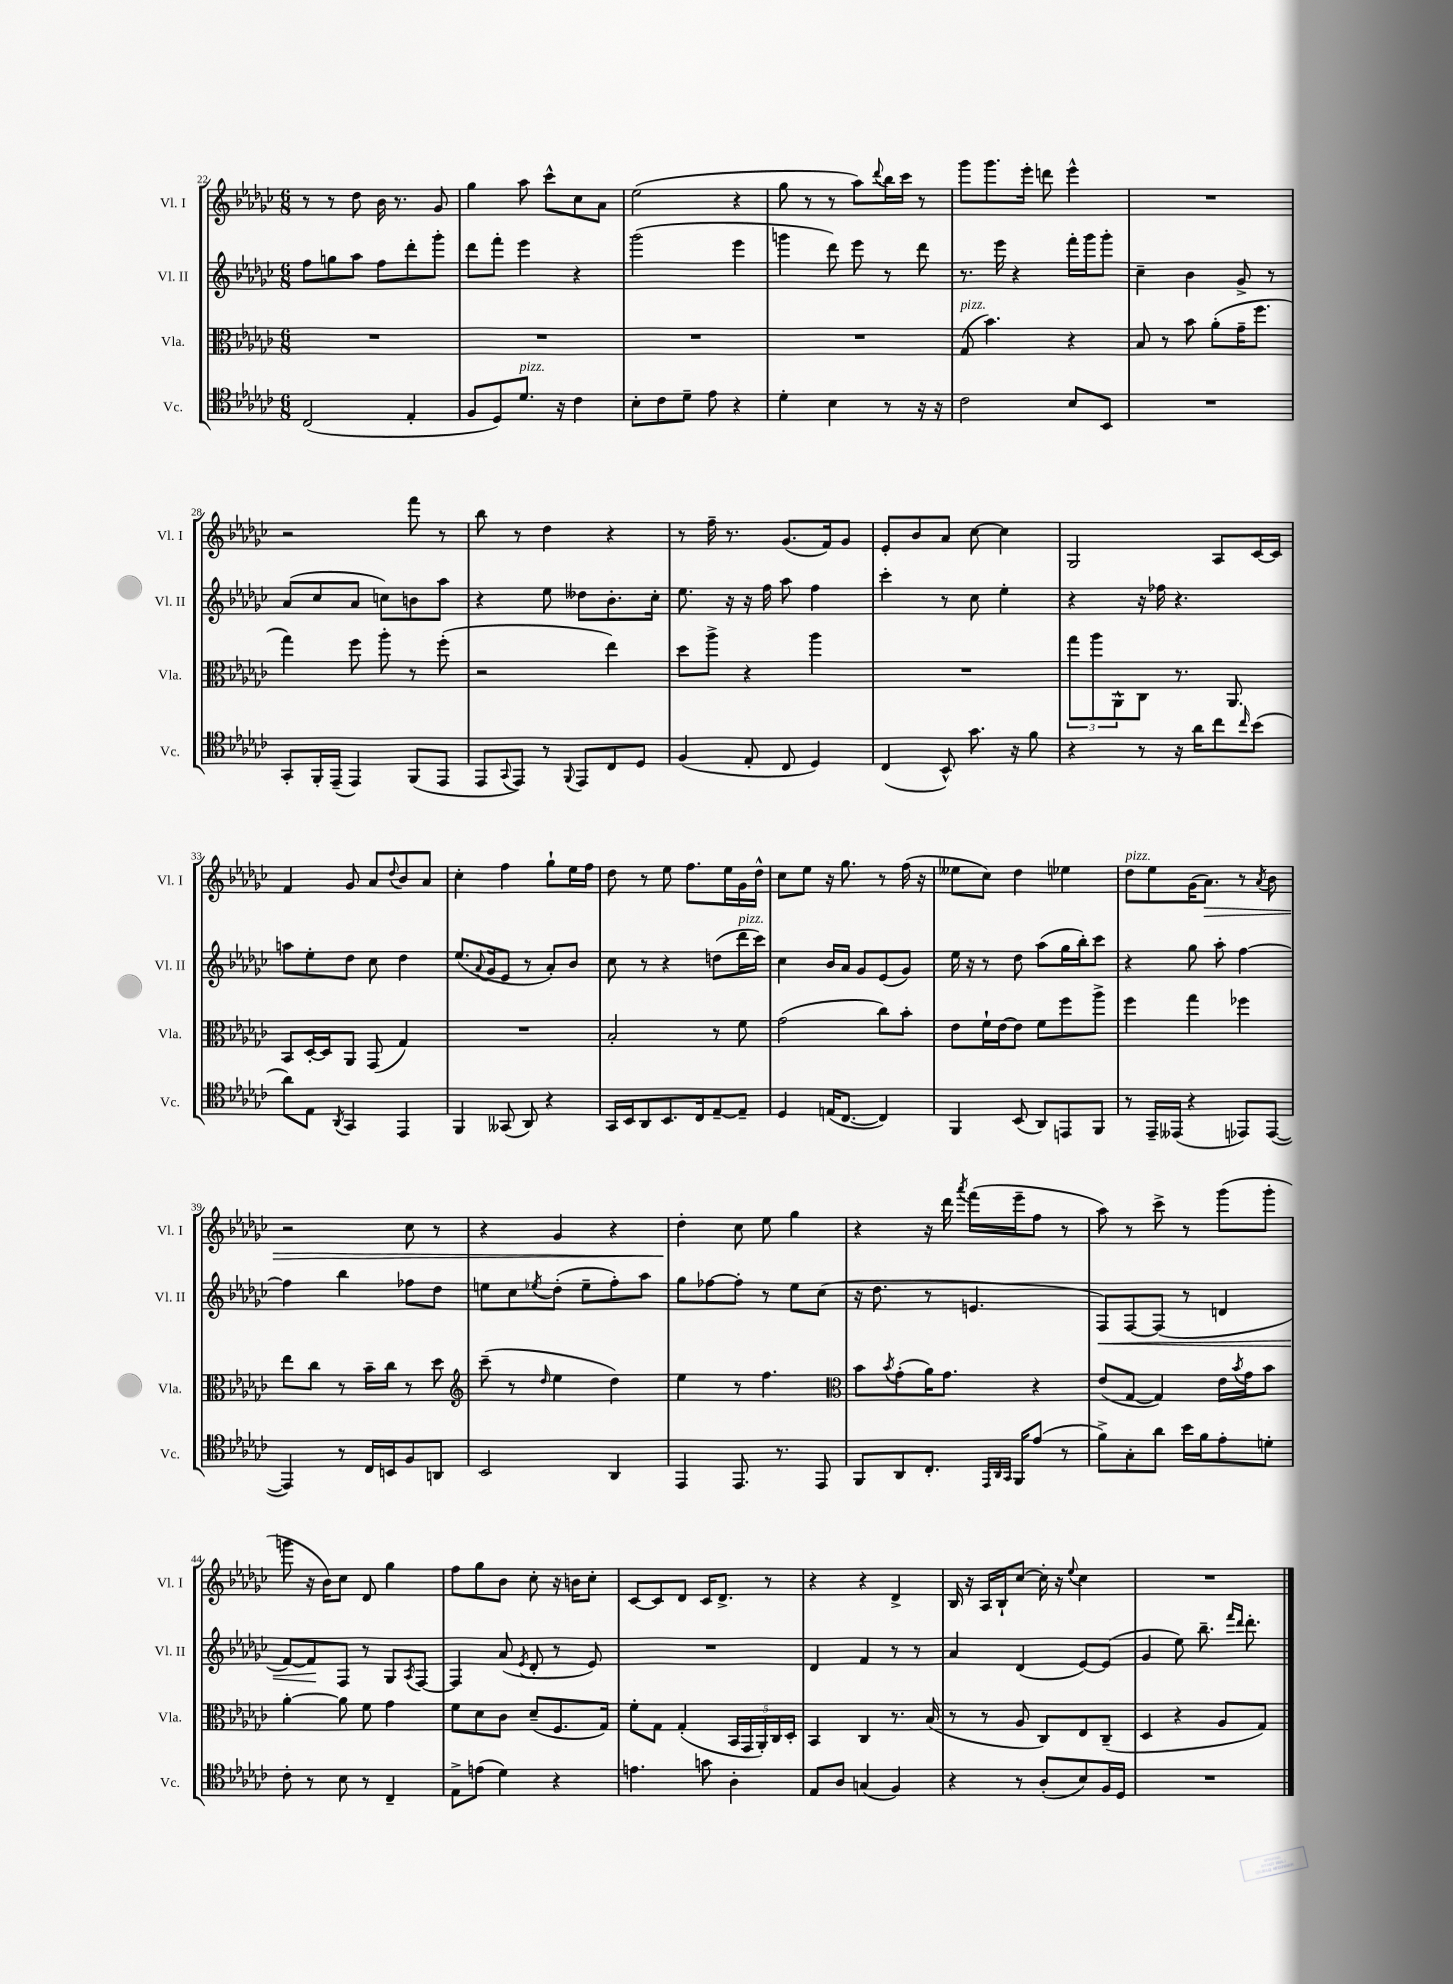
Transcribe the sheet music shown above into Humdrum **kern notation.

**kern	**kern	**kern	**kern
*staff4	*staff3	*staff2	*staff1
*clefC4	*clefC3	*clefG2	*clefG2
*k[b-e-a-d-g-c-]	*k[b-e-a-d-g-c-]	*k[b-e-a-d-g-c-]	*k[b-e-a-d-g-c-]
*M6/8	*M6/8	*M6/8	*M6/8
(2C-/	2.r	8ff\L	8r
.	.	8gg\	8r
.	.	8aa-\J	8dd-\
.	.	8ff\L	16b-\
.	.	.	8.r
4E-'/	.	8ddd-'\	.
.	.	8ggg-'\J	8g-/
=	=	=	=
8F/L	2.r	8ddd-\L	4gg-\
8D-/)	.	8fff'\J	.
8.d-/J	.	4eee-\	8aa-\
.	.	.	8ccc-^^\L
16r	.	.	.
4c-\	.	4r	8cc-\
.	.	.	8a-\J
=	=	=	=
8B-'\L	2.r	(2ggg-\	(2ee-\
8c-\	.	.	.
8d-~\J	.	.	.
8e-\	.	.	.
4r	.	4eee-\	4r
=	=	=	=
4d-'\	2.r	4ggg\	8gg-\
.	.	.	8r
4B-\	.	8ddd-\)	8r
.	.	8eee-\	8aa-\L)
.	.	.	8qqddd-/
8r	.	8r	16bb-\L
.	.	.	16ccc-\JJ
16r	.	8ddd-\	8r
16r	.	.	.
=	=	=	=
2c-\	(8G-/	8.r	8ggg-\L
.	4.b-\)	.	8.ggg-\
.	.	16eee-\	.
.	.	4r	.
.	.	.	16eee-'\Jk
.	.	.	8ddd\
8B-/L	4r	16fff'\LL	4eee-^^\
.	.	16ggg-\J	.
8BB-/J	.	8ggg-'\J	.
=	=	=	=
2.r	8B-/	4cc-~\	2.r
.	8r	.	.
.	8b-\	4b-\	.
.	(8a-'\L	.	.
.	16g-~\K	8g-^/	.
.	8.ff\J	.	.
.	.	8r	.
=	=	=	=
8GG-'/L	4gg-\)	(8a-/L	2r
16FF'/L	.	8cc-/	.
(16EE-~/JJ	.	.	.
4EE-/)	8ff\	8a-/J	.
.	8aa-'\	8cc\L)	.
(8FF/L	8r	8b\	8fff\
8EE-/J	(8ff'\	8aa-\J	8r
=	=	=	=
8EE-/L	2r	4r	8bb-\
8qqGG-/	.	.	.
8EE-/J)	.	.	8r
8r	.	8ee-\	4dd-\
8qqFF/	.	.	.
8EE-/L	.	8dd--\L	.
8C-/	4ee-\)	8.b-'\	4r
8D-/J	.	.	.
.	.	16cc-'\Jk	.
=	=	=	=
(4F/	8dd-\L	8.ee-\	8r
.	8aa-^\J	.	16ff~\
.	.	16r	8.r
8E-'/	4r	16r	.
.	.	16ff\	.
8C-/	.	8aa-\	(8.g-/L
4D-/)	4aa-\	4ff\	.
.	.	.	16f/k)
.	.	.	8g-/J
=	=	=	=
(4C-/	2.r	4ccc-'\	8e-'/L
.	.	.	8b-/
8BB-^^/)	.	8r	8a-/J
8.g-\	.	8cc-\	[8cc-\
.	.	4ee-'\	4cc-\]
16r	.	.	.
8f\	.	.	.
=	=	=	=
4r	12gg-\L	4r	2G-/
.	12aa-\	.	.
.	12AA-^^\	.	.
8r	8C-\J	16r	.
.	.	16ff-\	.
16r	8.r	4.r	.
16a-\LK	.	.	.
8cc-\	.	.	8A-/L
.	8.AA-/	.	.
16qqcc-/	.	.	.
(8b-\J	.	.	[16c-/L
.	.	.	16c-/]JJ
=	=	=	=
8a-\L)	8BB-/L	8aa\L	4f/
8E-\J	[16D-'/L	8ee-'\	.
.	16D-/]J	.	.
8qAA-/	.	.	.
4GG-/	8AA-/J	8dd-\J	8g-/
.	(8GG-/	8cc-\	8a-/L
.	.	.	8qqdd-/
4EE-/	4G-/)	4dd-\	8b-/
.	.	.	8a-/J
=	=	=	=
4FF/	2.r	(8.ee-/L	4cc-'\
.	.	8qqa-/	.
.	.	16g-/k	.
(8GG--/	.	8e-/J	4ff\
8AA-/)	.	8r	.
4r	.	8a-'/L)	8gg-`\L
.	.	8b-/J	16ee-\L
.	.	.	16ff\JJ
=	=	=	=
16GG-/LL	2B-'/	8cc-\	8dd-\
16BB-/J	.	.	.
8AA-/	.	8r	8r
8.BB-/	.	4r	8ee-\
.	.	.	8.ff\L
16C-/k	.	.	.
[8E-~/	8r	(8dd\L	.
.	.	.	16ee-\L
8E-~/]J	8f\	16ddd-\L	16g-\
.	.	16ccc-\JJ)	16dd-^^\JJ
=	=	=	=
4D-/	(2g-\	4cc-\	8cc-\L
.	.	.	8ee-\J
(16E/LK	.	16b-/LL	16r
[8.C-/J	.	16a-/JJ	8.gg-\
.	.	8g-/L	.
4C-/])	8cc-\L)	(8e-/	8r
.	8b-'\J	8g-/J)	(16ff\
.	.	.	16r
=	=	=	=
4FF/	8e-\L	16ee-\	8ee--\L
.	.	16r	.
.	16f`\L	8r	8cc-\J)
.	[16e-\J	.	.
(8BB-/	8e-\]J	8dd-\	4dd-\
8AA-/L)	8f\L	(8aa-\L	.
8EE/	8ff\	16gg-\L	4ee-\
.	.	16bb-'\J)	.
8FF/J	8aa-^\J	8ccc-\J	.
=	=	=	=
8r	4ff\	4r	8dd-\L
16EE-~/LL	.	.	8ee-\
(16EE--/JJ	.	.	.
4r	4gg-\	8gg-\	(16g-\K
.	.	.	8.a-\J)
.	.	8aa-'\	.
8EE-/L)	4ff-\	[4ff\	8r
.	.	.	8qa-/
([8EE-/J	.	.	8b-\
=	=	=	=
4EE-/])	8ee-\L	4ff\]	2r
.	8cc-\J	.	.
8r	8r	4bb-\	.
16C-/LL	16b-~\LL	.	.
16BB/J	16cc-\JJ	.	.
8F/	8r	8ff-\L	8cc-\
8AA/J	8dd-\	8dd-\J	8r
=	=	=	=
*	*clefG2	*	*
2BB-/	(8ccc-~\	8ee\L	4r
.	8r	8cc-\	.
.	16qqdd-/	8qee-/	.
.	4ee-\	(8dd-'\J	4g-/
.	.	8ee-~\L	.
4AA-/	4dd-\)	8ff'\)	4r
.	.	8aa-\J	.
=	=	=	=
4EE-/	4ee-\	8gg-\L	4dd-'\
.	.	[8ff-\	.
8.EE-/	8r	8ff-'\]J	8cc-\
.	4.ff\	8r	8ee-\
8.r	.	.	.
.	.	8ee-\L	4gg-\
8EE-/	.	(8cc-\J	.
=	=	=	=
*	*clefC3	*	*
8FF/L	8b-\L	16r	4r
.	.	8.dd-\	.
.	8qb-/	.	.
8AA-/	(8g-'\	.	.
8.C-'/J	16a-\K)	8r	16r
.	8.g-\J	.	16ddd-\
.	.	.	8qaaa-/
.	.	4.e/	(16fff\LL
32qqEE-/LLL	.	.	.
32qqAA-/	.	.	.
32qqGG-/JJJ	.	.	.
16FF/LK	.	.	16eee-~\J
(8e-/J	4r	.	8ff\J
8r	.	.	8r
=	=	=	=
8f^\L)	(8e-/L	8F/L)	8aa-\)
8G-'\	[8G-/J	[8F/	8r
8a-\J	4G-/])	(8F/]J	8ccc-^\
16b-\LL	.	8r	8r
16f\J	.	.	.
8e-'\	16e-\LL	4d/	(8ggg-\L
.	8qb-/	.	.
.	16g-\J	.	.
8d'\J	8b-\J	.	8ggg-'\J
=	=	=	=
8c-'\	[4a-'\	[8f/L)	8ggg\
8r	.	8f/]	16r
.	.	.	16b-\LK)
8B-\	8a-\]	8F/J	8cc-\J
8r	8f\	8r	8d-/
4C-~/	4g-\	8G-/L	4gg-\
.	.	8qA-/	.
.	.	[8F/J	.
=	=	=	=
8E-^\L	8f\L	4F/]	8ff\L
(8e\J	8d-\	.	8gg-\
4d-\)	8c-\J	(8a-/	8b-\J
.	.	8qe-/	.
.	(8d-~/L	8d-'/	8cc-'\
4r	8.F/	8r	16r
.	.	.	16b\LK
.	.	8e-/)	8cc-'\J
.	16G-/Jk)	.	.
=	=	=	=
4.e\	8f'\L	2.r	[8c-/L
.	8G-\J	.	8c-/]
.	(4G-'/	.	8d-/J
8g\	.	.	16c-/LK
.	.	.	8.d-^/J
4A-'\	20BB-/LL	.	.
.	20GG-/	.	.
.	20AA-'/)	.	.
.	.	.	8r
.	20C-/	.	.
.	20D-'/JJ	.	.
=	=	=	=
8E-/L	4BB-/	4d-/	4r
8A-/J	.	.	.
(4G/	4C-/	4f/	4r
4F/)	8.r	8r	4d-^/
.	.	8r	.
.	(16B-/	.	.
=	=	=	=
4r	8r	4a-/	16B-/
.	.	.	16r
.	8r	.	16A-/LL
.	.	.	16B-`/J
8r	8A-/	(4d-/	[8cc-/J
(8A-'/L	8C-/L)	.	16cc-'\]
.	.	.	16r
.	.	.	8qqee-/
8B-/)	8E-/	[8e-/L)	4cc-\
16F/L	(8C-~/J	(8e-/]J	.
16D-/JJ	.	.	.
=	=	=	=
2.r	4D-/	4g-/	2.r
.	4r	8ee-\)	.
.	.	8.bb-~\	.
.	8A-/L	.	.
.	.	16qqfff/LL	.
.	.	16qqddd-/JJ	.
.	.	8.ddd-'\	.
.	8G-/J)	.	.
==	==	==	==
*-	*-	*-	*-
